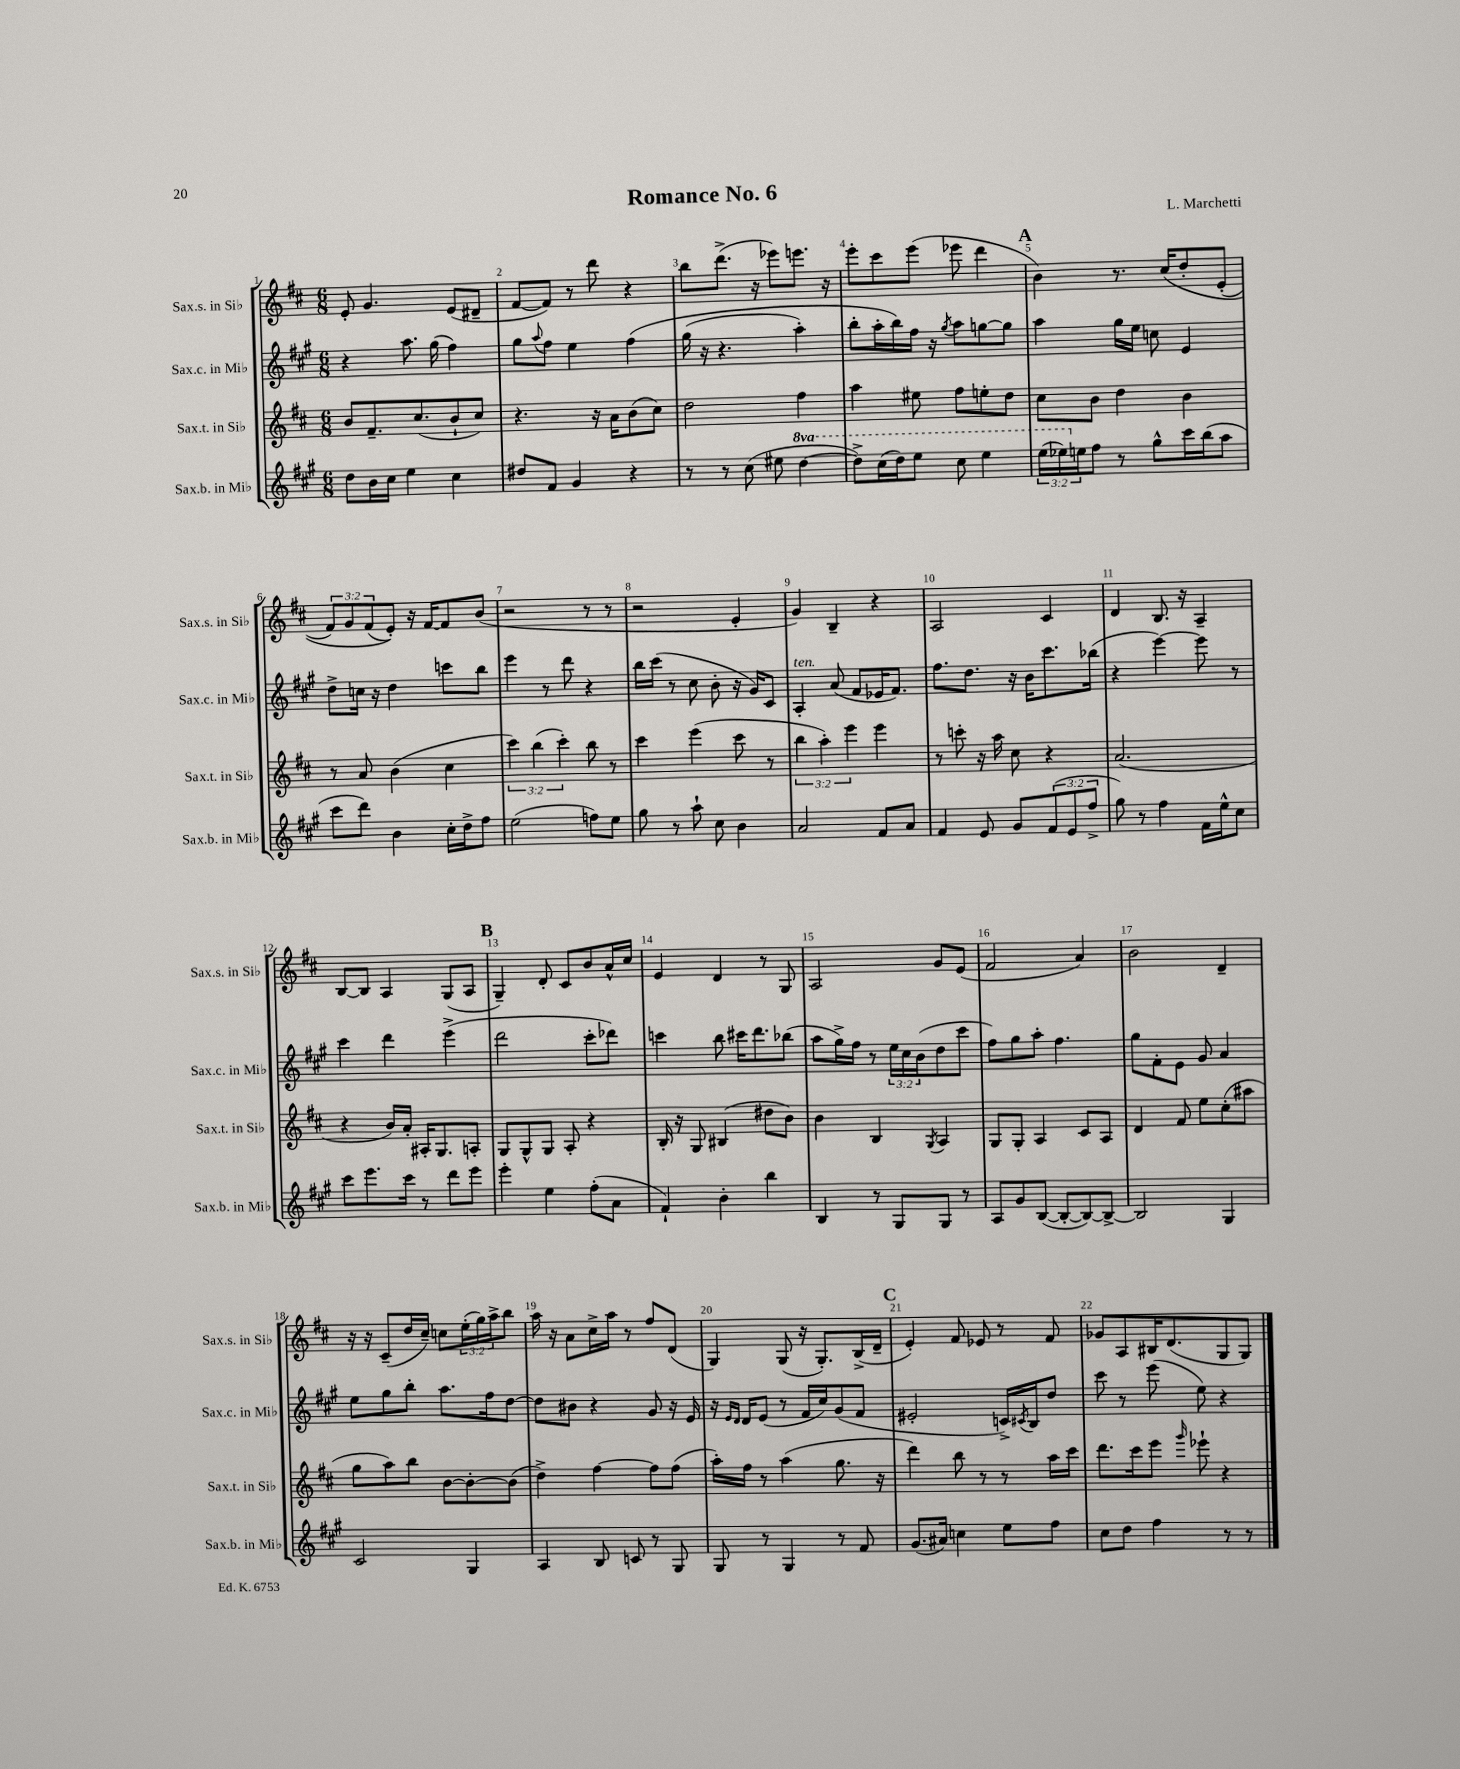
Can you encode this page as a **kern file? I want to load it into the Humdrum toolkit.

**kern	**kern	**kern	**kern
*part4	*part3	*part2	*part1
*staff4	*staff3	*staff2	*staff1
*I"Sax.b. in Mi♭	*I"Sax.t. in Si♭	*I"Sax.c. in Mi♭	*I"Sax.s. in Si♭
*I'Sax.b. in Mi♭	*I'Sax.t. in Si♭	*I'Sax.c. in Mi♭	*I'Sax.s. in Si♭
*clefG2	*clefG2	*clefG2	*clefG2
*k[f#c#g#]	*k[f#c#]	*k[f#c#g#]	*k[f#c#]
*M6/8	*M6/8	*M6/8	*M6/8
=1	=1	=1	=1
8dd\L	8b/L	4r	8e'/
16b\L	8.f#~/	.	4.g/
16cc#\JJ	.	.	.
4ee\	.	8.aa\	.
.	(8.cc#/	.	.
.	.	(16gg#\	.
4cc#\	8b`/	4ff#\)	(8e/L
.	8cc#/J)	.	8d#X~/J
=2	=2	=2	=2
8dd#X/L	4.r	8gg#\L	[8f#/L
.	.	8qqaa/	.
8f#/J	.	8ff#\J	8f#/J])
4g#/	.	4ee\	8r
.	16r	.	8ddd\
.	16a\KL	.	.
4r	(8b\	(4ff#\	4r
.	8cc#\J)	.	.
=3	=3	=3	=3
8r	2dd\	(16gg#\	8bb\L
.	.	16r	.
8r	.	4.r	(8.ddd^\J
(8cc#\	.	.	.
.	.	.	16r
8ee#X\	.	.	8eee-X\L)
*8va	*	*	*
[4ddd\	4ff#\	4aa'\)	8.eeen\J
.	.	.	16r
=4	=4	=4	=4
8ddd^\L])	4aa\	8bb'\L	8eee'\L
(16ccc#\L	.	16aa'\L	8ccc#\
16ddd\J)	.	16bb\)	.
8eee\J	8ee#X\	16ff#\JJ	(8eee\J
.	.	16r	.
.	.	8qgg#/	.
8ccc#\	8ff#\L	8aa\L	8eee-X\
4eee\	8een'\	[8ggn\	4ddd\
.	8dd\J	8gg\J]	.
!!LO:REH:place=s1:t=A
=5	=5	=5	=5
(24eee\LL	8cc#\L	4aa\	4b\)
24eee-X\)	.	.	.
*X8va	*	*	*
24een\J	.	.	.
8ff#\J	8b\J	.	.
8r	4dd\	16gg#\LL	8.r
.	.	16ee\JJ	.
8gg#^^\L	.	8ccn\	.
.	.	.	(16cc#/KL
16ccc#\L	4b\	4e/	8dd'/
(16bb\J	.	.	.
8aa\J	.	.	(8e'/J
!!LO:LB:g=z
=6	=6	=6	=6
8ccc#\L	8r	8dd^\L	12f#/L)
.	.	.	12g/
8ddd\J)	8a/	16ccn\Jk	.
.	.	.	(12f#/
.	.	16r	.
4b\	(4b\	4dd\	8e'/J))
.	.	.	16r
.	.	.	[16f#/KL
16cc#'\LL	4cc#\	8cccn\L	8f#/]
16dd^\J	.	.	.
8ff#\J	.	8bb\J	(8b/J
=7	=7	=7	=7
(2ee\	6ccc#\)	4eee\	2r
.	(6bb\	.	.
.	.	8r	.
.	6ccc#'\)	.	.
.	.	8ddd\	.
8ffn\L)	8bb\	4r	8r
8ee\J	8r	.	8r
=8	=8	=8	=8
8gg#\	4ccc#\	16bb\LL	2r
.	.	(16ccc#\JJ	.
8r	.	8r	.
8aa`\	(4eee\	8cc#\	.
8cc#\	.	8b'\	.
4b\	8ccc#\	16r	4e'/
.	.	16g#/KL)	.
.	8r	8c#/J	.
=9	=9	=9	=9
!	!	!LO:TX:a:i:t=ten.	!
2a/	6bb\	4A'/	4g/)
.	6aa'\)	.	.
.	.	(8a/	4B~/
.	6eee\	.	.
.	.	8f#/L	.
8f#/L	4eee\	16e-X/K	4r
.	.	8.f#/J)	.
8a/J	.	.	.
=10	=10	=10	=10
4f#/	8r	8.ff#\L	2A/
.	8cccn'\	.	.
.	.	8.dd\J	.
8e/	16r	.	.
.	16aa\	.	.
8g#/L	8cc#\	16r	.
.	.	16b\KL	.
(12f#/	4r	8.ccc#\	4c#/
12e/	.	.	.
12ff#^/J	.	.	.
.	.	(16bb-X\Jk	.
=11	=11	=11	=11
8gg#\)	(2.a/	4r	4d/
8r	.	.	.
4ff#\	.	[4eee\)	8.B/
.	.	.	16r
16f#\LL	.	8eee\]	4A~/
16ee^^\J	.	.	.
8cc#\J	.	8r	.
!!LO:LB:g=z
=12	=12	=12	=12
8ccc#\L	4r	4ccc#\	[8B/L
8.eee\	.	.	8B/J]
.	16b/LL)	4ddd\	4A/
16ccc#\Jk	16a'/JJ	.	.
8r	16A#X'/KL	.	.
.	8.G/	.	.
8ddd\L	.	(4eee^\	(8G/L
8eee\J	8An'/J	.	8A/J
!!LO:REH:place=s1:t=B
=13	=13	=13	=13
4eee'\	8G/L	2ddd\	4G~/)
.	8G^^/	.	.
4ee\	8G/J	.	8d'/
.	8A'/	.	8c#/L
(8ff#'\L	4r	8ccc#'\L	8b/
8a\J	.	8ddd-X\J)	16a^^/L
.	.	.	16cc#/JJ
=14	=14	=14	=14
4f#`/)	16B'/	4cccn\	4e/
.	16r	.	.
.	8G/	.	.
4b'\	(4B#X/	8bb\	4d/
.	.	16ccc#X\KL	.
.	.	8.ddd\	.
4bb\	8dd#X\L	.	8r
.	8b\J)	(8bb-X\J	8G/
=15	=15	=15	=15
4B/	4b\	8aa\L	2A/
.	.	16gg#^\L)	.
.	.	16ff#\JJ	.
8r	4B/	8r	.
8G#/L	.	24ee\LL	.
.	.	24cc#\	.
.	.	(24b\J	.
.	8qG/	.	.
8G#/J	4A/	8dd\	8g/L
8r	.	8ccc#\J	(8e/J
=16	=16	=16	=16
8A/L	8G/L	8ff#\L)	2f#/
8g#/	8G'/J	8gg#\	.
([8B/J	4A/	8aa'\J	.
8B'/L_	.	4.ff#\	.
8B/_)	8c#/L	.	4a/)
8B^/J_	8A/J	.	.
=17	=17	=17	=17
2B/]	4d/	8gg#\L	2b\
.	.	8f#'\	.
.	8f#/	8e\J	.
.	8ee\L	8g#/	.
4G#/	(8cc#'\	4a/	4d~/
.	8aa#X\J	.	.
!!LO:LB:g=z
=18	=18	=18	=18
2c#/	8gg\L	8ee\L	16r
.	.	.	16r
.	8aa\)	8gg#\	(8c#~/L
.	8bb\J	8bb'\J	16dd/L
.	.	.	16cc#~/JJ)
.	[8b\L	8.aa\L	8ccn\L
4G#/	8b'\_	.	(24ee'\L
.	.	.	24gg\)
.	.	16ff#\k	.
.	.	.	24aa^\J
.	(8b\J]	[8dd\J	8bb\J
=19	=19	=19	=19
4A/	4dd^\)	8dd\L]	16aa\
.	.	.	16r
.	.	8b#X\J	8a\L
8B/	[4ff#\	4r	16cc#^\L
.	.	.	16aa\JJ
8cn/	.	.	8r
8r	8ff#\L]	8g#/	8ff#/L
8G#/	(8ff#\J	16r	(8d/J
.	.	16e/	.
=20	=20	=20	=20
8G#/	16aa'\LL)	16r	4G/)
.	.	16qqe/LL	.
.	.	16qqd/JJ	.
.	16ff#\JJ	16d/KL	.
8r	8r	(8e/J	.
4G#/	(4aa\	8r	(8G/
.	.	16f#/LL	16r
.	.	16cc#/J)	8.G'/L)
8r	8.gg\	(8g#/	.
8f#/	.	8f#/J	(16B^/L
.	16r	.	16d~/JJ
!!LO:REH:place=s1:t=C
=21	=21	=21	=21
(8.g#/L	4ddd\)	2e#X'/	4e'/)
16a#X/Jk)	.	.	.
4ccn\	8bb\	.	8f#/
.	8r	.	8e-X/
8ee\L	8r	16cn^/LL)	8r
.	.	8qc#X/	.
.	.	16B/J	.
8ff#\J	16aa\LL	8dd/J	8f#/
.	16ccc#\JJ	.	.
=22	=22	=22	=22
8cc#\L	8.ddd\L	8ccc#\	8g-X/L
8dd\J	.	8r	8A/
.	16ccc#\k	.	.
4ff#\	8eee\J	(8eee\	16B#X/K
.	.	.	(8.d/
.	16qqggg/	.	.
.	8eee-X`\	8ee\)	.
8r	4r	4r	8G/
8r	.	.	8G/J)
==	==	==	==
*-	*-	*-	*-
